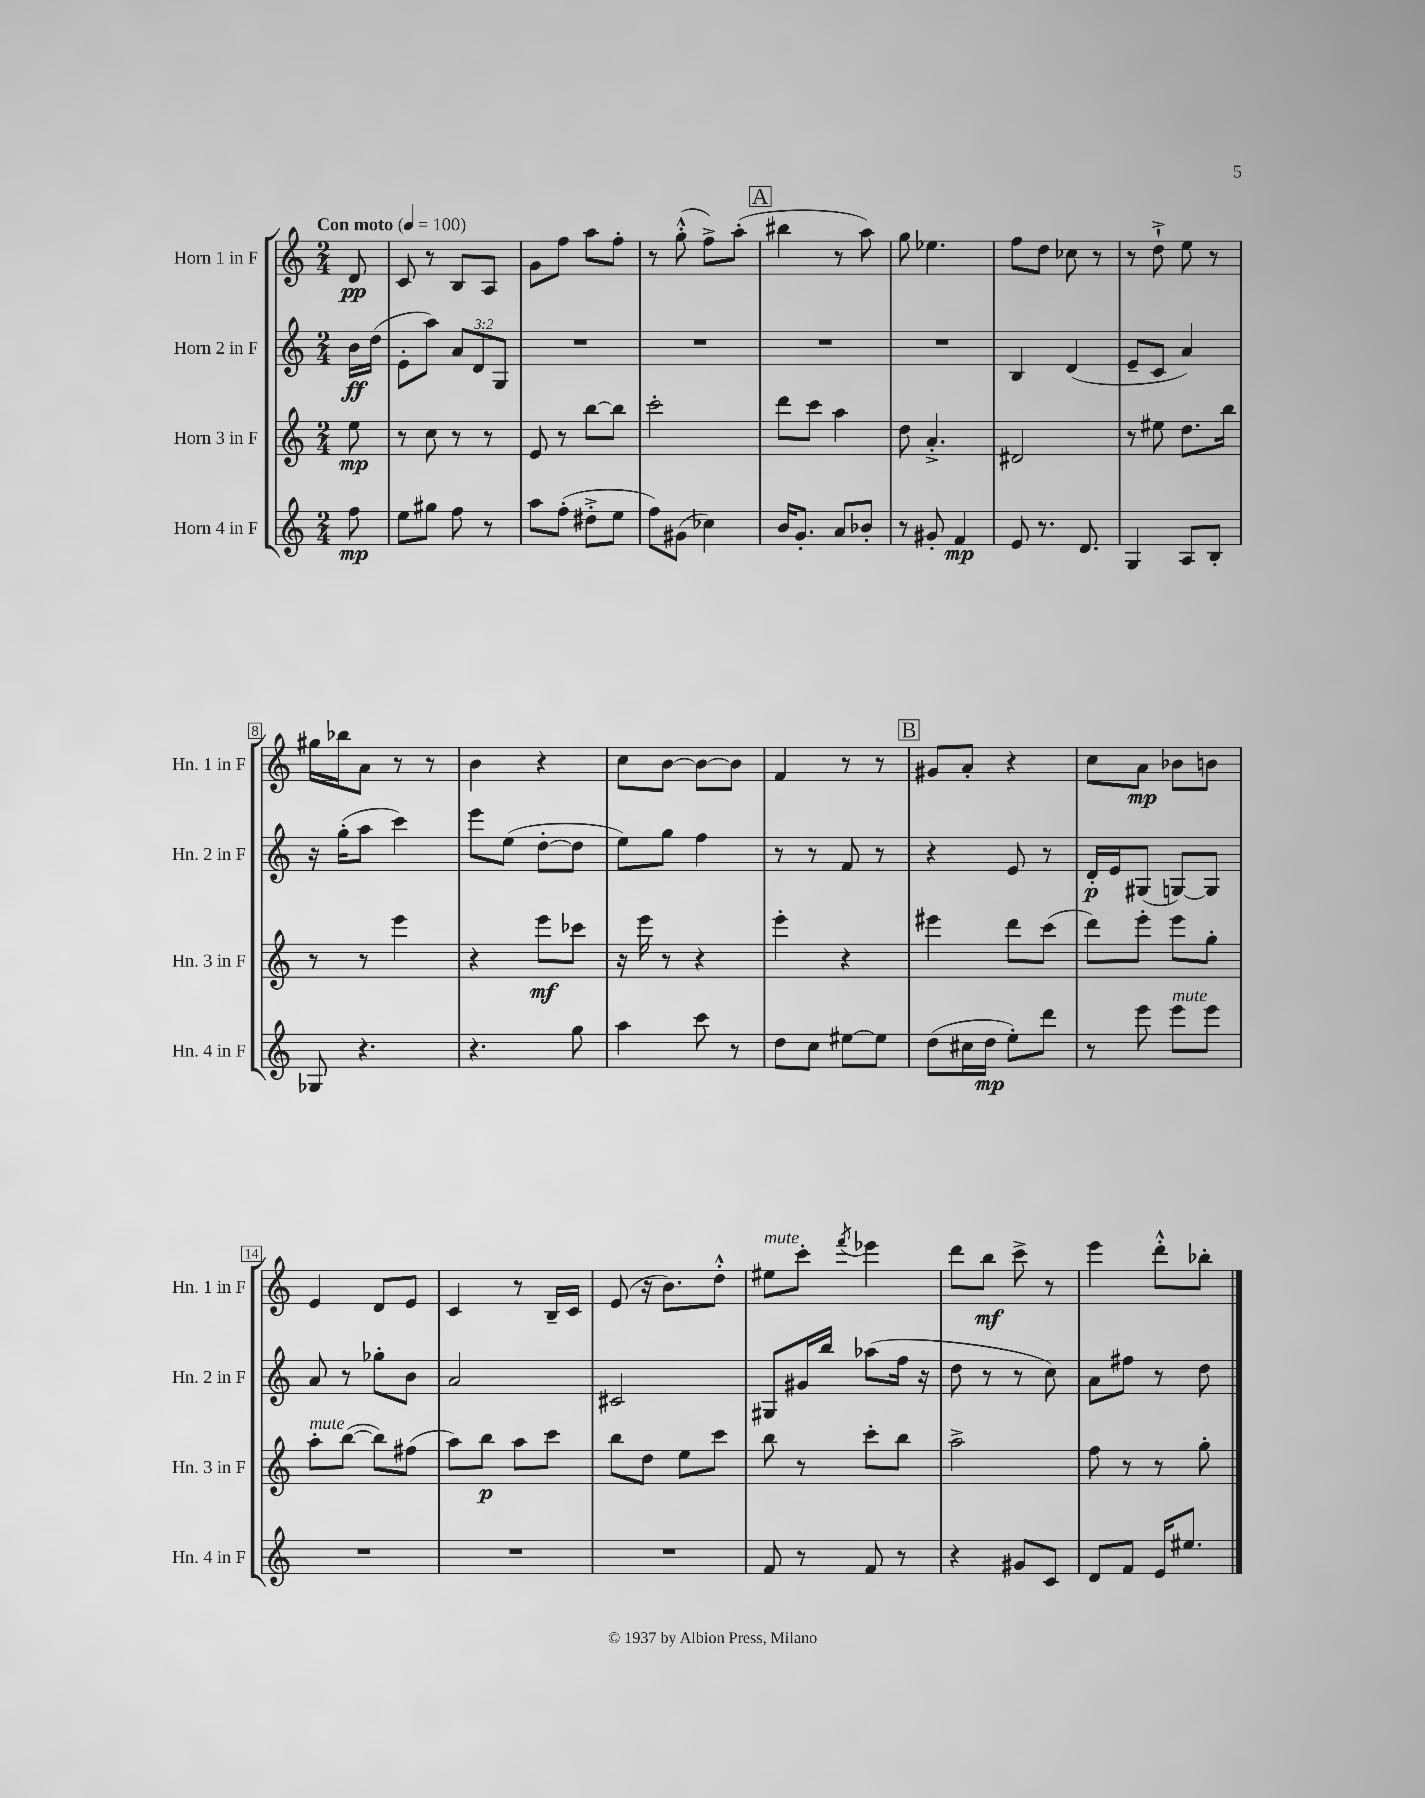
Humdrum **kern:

**kern	**dynam	**kern	**dynam	**kern	**dynam	**kern	**dynam
*part4	*part4	*part3	*part3	*part2	*part2	*part1	*part1
*staff4	*staff4	*staff3	*staff3	*staff2	*staff2	*staff1	*staff1
*I"Horn 4 in F	*	*I"Horn 3 in F	*	*I"Horn 2 in F	*	*I"Horn 1 in F	*
*I'Hn. 4 in F	*	*I'Hn. 3 in F	*	*I'Hn. 2 in F	*	*I'Hn. 1 in F	*
*clefG2	*	*clefG2	*	*clefG2	*	*clefG2	*
*k[]	*	*k[]	*	*k[]	*	*k[]	*
*M2/4	*	*M2/4	*	*M2/4	*	*M2/4	*
*MM100	*	*MM100	*	*MM100	*	*MM100	*
=	=	=	=	=	=	=	=
!	!	!	!	!	!	!LO:TX:a:B:t=Con moto	!
8ff\	mp	8ee\	mp	16b\LL	ff	8d/	pp
.	.	.	.	(16dd\JJ	.	.	.
=1	=1	=1	=1	=1	=1	=1	=1
8ee\L	.	8r	.	8e'\L	.	8c/	.
8gg#X\J	.	8cc\	.	8aa\J)	.	8r	.
8ff\	.	8r	.	12a/L	.	8B/L	.
.	.	.	.	12d/	.	.	.
8r	.	8r	.	.	.	8A/J	.
.	.	.	.	12G/J	.	.	.
=2	=2	=2	=2	=2	=2	=2	=2
8aa\L	.	8e/	.	2r	.	8g\L	.
(8ff'\J	.	8r	.	.	.	8ff\J	.
8dd#X'^\L	.	[8bb\L	.	.	.	8aa\L	.
8ee\J	.	8bb\J]	.	.	.	8ff'\J	.
=3	=3	=3	=3	=3	=3	=3	=3
8ff\L)	.	2ccc'\	.	2r	.	8r	.
(8g#X\J	.	.	.	.	.	(8gg'^^\	.
4cc-X\)	.	.	.	.	.	8ff^\L)	.
.	.	.	.	.	.	(8aa'\J	.
!!LO:REH:place=s1:t=A
=4	=4	=4	=4	=4	=4	=4	=4
16b/KL	.	8ddd\L	.	2r	.	4bb#X\	.
8.g'/J	.	.	.	.	.	.	.
.	.	8ccc\J	.	.	.	.	.
8a/L	.	4aa\	.	.	.	8r	.
8b-X'/J	.	.	.	.	.	8aa\)	.
=5	=5	=5	=5	=5	=5	=5	=5
8r	.	8dd\	.	2r	.	8gg\	.
8g#X'/	.	4.a'^/	.	.	.	4.ee-X\	.
4f/	mp	.	.	.	.	.	.
=6	=6	=6	=6	=6	=6	=6	=6
8e/	.	2d#X/	.	4B/	.	8ff\L	.
8.r	.	.	.	.	.	8dd\J	.
.	.	.	.	(4d/	.	8cc-X\	.
8.d/	.	.	.	.	.	.	.
.	.	.	.	.	.	8r	.
=7	=7	=7	=7	=7	=7	=7	=7
4G/	.	8r	.	8e~/L	.	8r	.
.	.	8ee#X\	.	8c/J	.	8dd`^\	.
8A/L	.	8.dd\L	.	4a/)	.	8ee\	.
8B'/J	.	.	.	.	.	8r	.
.	.	16bb\Jk	.	.	.	.	.
!!LO:LB:g=z
=8	=8	=8	=8	=8	=8	=8	=8
8G-X/	.	8r	.	16r	.	16gg#X\LL	.
.	.	.	.	(16gg'\KL	.	16bb-X\J	.
4.r	.	8r	.	8aa\J	.	8a\J	.
.	.	4eee\	.	4ccc\)	.	8r	.
.	.	.	.	.	.	8r	.
=9	=9	=9	=9	=9	=9	=9	=9
4.r	.	4r	.	8eee\L	.	4b\	.
.	.	.	.	(8ee\J	.	.	.
.	.	8eee\L	mf	[8dd'\L	.	4r	.
8gg\	.	8ccc-X\J	.	8dd\J]	.	.	.
=10	=10	=10	=10	=10	=10	=10	=10
4aa\	.	16r	.	8ee\L)	.	8cc\L	.
.	.	16eee\	.	.	.	.	.
.	.	8r	.	8gg\J	.	[8b\J	.
8ccc\	.	4r	.	4ff\	.	8b\L_	.
8r	.	.	.	.	.	8b\J]	.
=11	=11	=11	=11	=11	=11	=11	=11
8dd\L	.	4eee'\	.	8r	.	4f/	.
8cc\J	.	.	.	8r	.	.	.
[8ee#X\L	.	4r	.	8f/	.	8r	.
8ee#\J]	.	.	.	8r	.	8r	.
!!LO:REH:place=s1:t=B
=12	=12	=12	=12	=12	=12	=12	=12
(8dd\L	.	4eee#X\	.	4r	.	8g#X/L	.
16cc#X\L	.	.	.	.	.	8a'/J	.
16dd\JJ	mp	.	.	.	.	.	.
8ee'\L)	.	8ddd\L	.	8e/	.	4r	.
8ddd\J	.	(8ccc\J	.	8r	.	.	.
=13	=13	=13	=13	=13	=13	=13	=13
8r	.	8ddd\L)	.	16d'/LL	p	8cc\L	.
.	.	.	.	16e/J	.	.	.
8eee\	.	8eee'\J	.	(8G#X/J	.	8a\J	mp
!LO:TX:a:i:t=mute	!	!	!	!	!	!	!
8eee\L	.	8eee\L	.	[8Gn/L)	.	8b-X\L	.
8eee\J	.	8gg'\J	.	8G/J]	.	8bn\J	.
!!LO:LB:g=z
=14	=14	=14	=14	=14	=14	=14	=14
!	!	!LO:TX:a:i:t=mute	!	!	!	!	!
2r	.	8aa'\L	.	8a/	.	4e/	.
.	.	([8bb\J	.	8r	.	.	.
.	.	8bb\L])	.	8gg-X'\L	.	8d/L	.
.	.	(8ff#X\J	.	8b\J	.	8e/J	.
=15	=15	=15	=15	=15	=15	=15	=15
2r	.	8aa\L)	.	2a/	.	4c/	.
.	.	8bb\J	p	.	.	.	.
.	.	8aa\L	.	.	.	8r	.
.	.	8ccc\J	.	.	.	16B~/LL	.
.	.	.	.	.	.	16c/JJ	.
=16	=16	=16	=16	=16	=16	=16	=16
2r	.	8bb\L	.	2c#X/	.	(8e/	.
.	.	8dd\J	.	.	.	16r	.
.	.	.	.	.	.	8.b\L)	.
.	.	8ee\L	.	.	.	.	.
.	.	8ccc\J	.	.	.	8dd'^^\J	.
=17	=17	=17	=17	=17	=17	=17	=17
!	!	!	!	!	!	!LO:TX:a:i:t=mute	!
8f/	.	8bb\	.	8G#X/L	.	8ee#X\L	.
8r	.	8r	.	16g#X/L	.	8ccc'\J	.
.	.	.	.	16bb/JJ	.	.	.
.	.	.	.	.	.	8qfff/	.
8f/	.	8ccc'\L	.	(8aa-X\L	.	4eee-X\	.
8r	.	8bb\J	.	16ff\Jk	.	.	.
.	.	.	.	16r	.	.	.
=18	=18	=18	=18	=18	=18	=18	=18
4r	.	2aa^\	.	8dd\	.	8ddd\L	.
.	.	.	.	8r	.	8bb\J	mf
8g#X/L	.	.	.	8r	.	8ccc^\	.
8c/J	.	.	.	8cc\)	.	8r	.
=19	=19	=19	=19	=19	=19	=19	=19
8d/L	.	8ff\	.	8a\L	.	4eee\	.
8f/J	.	8r	.	8ff#X\J	.	.	.
16e/KL	.	8r	.	8r	.	8ddd'^^\L	.
8.ee#X/J	.	.	.	.	.	.	.
.	.	8gg'\	.	8dd\	.	8bb-X'\J	.
==	==	==	==	==	==	==	==
*-	*-	*-	*-	*-	*-	*-	*-
